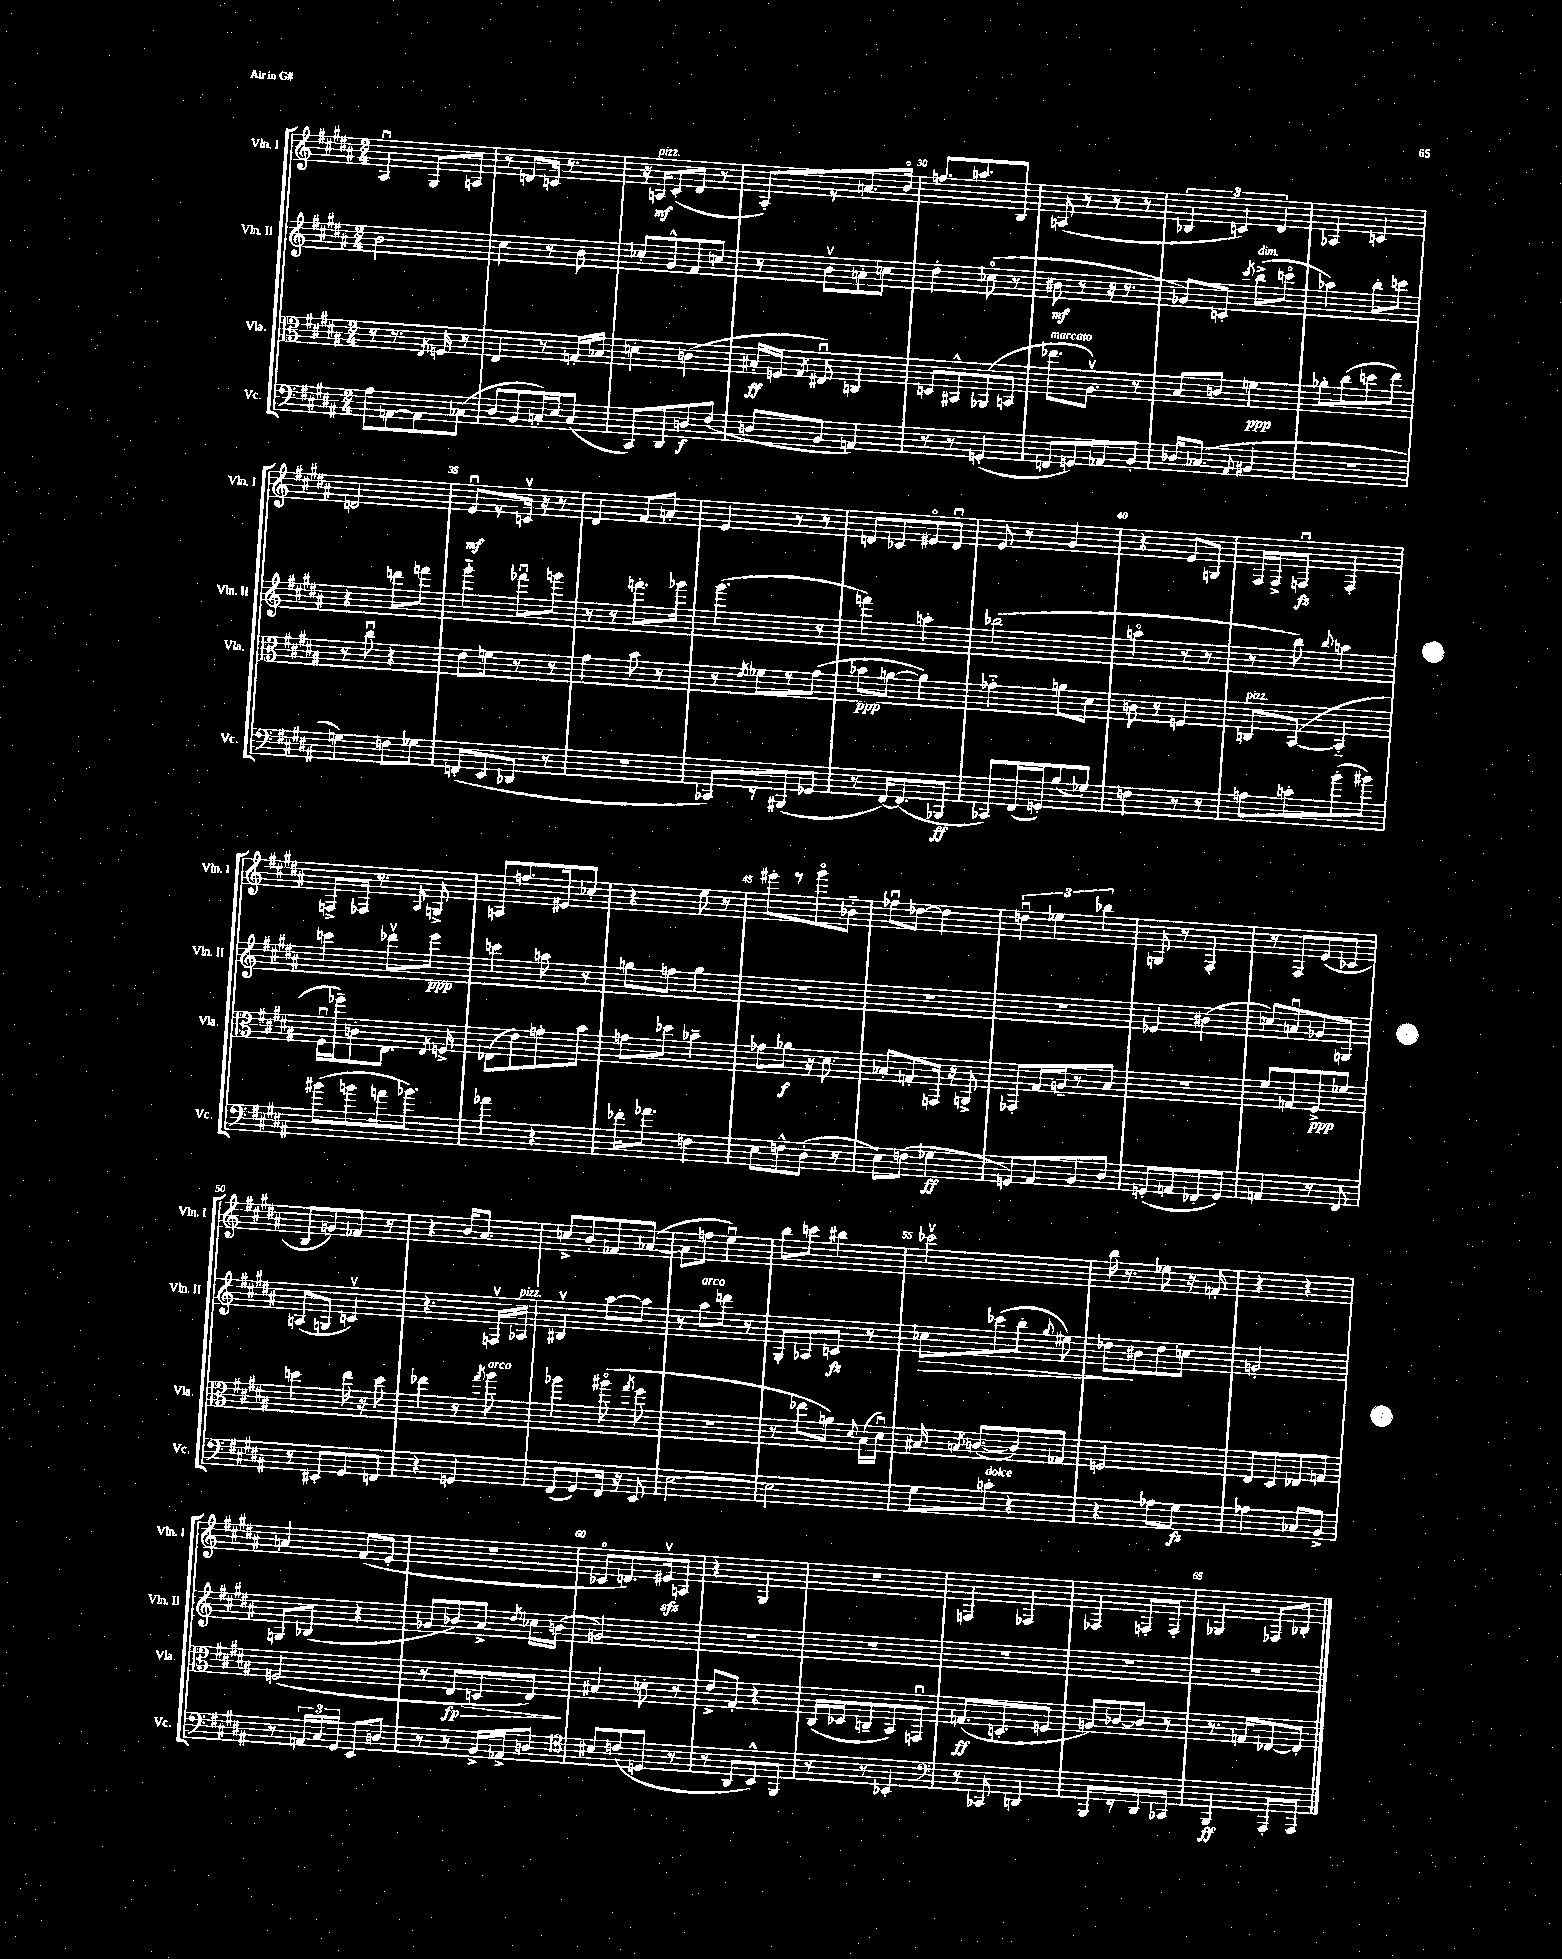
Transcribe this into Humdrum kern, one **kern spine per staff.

**kern	**kern	**kern	**kern
*staff4	*staff3	*staff2	*staff1
*clefF4	*clefC3	*clefG2	*clefG2
*k[f#c#g#d#a#]	*k[f#c#g#d#a#]	*k[f#c#g#d#a#]	*k[f#c#g#d#a#]
*M2/4	*M2/4	*M2/4	*M2/4
8A#\L	8r	2b\	4A#u/
[8AA\	8.r	.	.
8AA\]	.	.	8G#/L
.	8qE/	.	.
.	16F/	.	.
(8C-\J	8r	.	8A/J
=	=	=	=
8D#/L	4E/	4cc#\	8r
8BB/	.	.	8d/L
16C'/L)	8r	8r	16c/Jk
16E/J	.	.	8.r
(8C/J	16G'/LL	8b\	.
.	16B-/JJ	.	.
=	=	=	=
8CC#/L)	4d'\	8cc-'/L	16r
.	.	.	16A/LK
8DD#/	.	8g#^^/	(8c#'/
8D/	(4c\	8f#/	8d#/J
(8F#/J	.	8cc/J	8r
=	=	=	=
8D/L	16B#'/LL	8r	8A#'/L)
.	16F/JJ	.	.
.	8qG#/	.	.
8BB/J	8E#u/)	8bv\L	8r
4AA/)	4C/	8a'\	8.a/
.	.	8cc\J	.
.	.	.	16bo/Jk
=	=	=	=
8r	8D/L	4dd#'\	8.ff/L
8r	8BB#^^/	.	.
.	.	.	8.aa/
(4GG'/	(8AA-/	(8cc-o\	.
.	8BB/J	8r	8B/J
=	=	=	=
8FF/L	8.ee-\L	8b#\	(8A/
8GG/)	.	8r	8r
.	8.A#v\J)	.	.
8AA-/	.	16r	8r
.	.	8.r	.
8BB'/J	8r	.	8r
=	=	=	=
16D-/LK	8B/L	8g-/L)	6B-/
(8.C-/J	.	.	.
.	8c/J	8c'/J	.
.	.	.	6c/)
8qqAA#/	.	8qccc#/	.
4BB#/	4f\	(8bb^\L	.
.	.	.	6d#/
.	.	8ccco\J	.
=	=	=	=
2r	8a-'\L	4aa-\)	4A-/
.	(8cc#\	.	.
.	8dd\	8bb'\L	4c/
.	8ee\J)	8ccc\J	.
=	=	=	=
4G\)	8r	4r	2d/
.	8cc#u\	.	.
8F\L	4r	8ddd\L	.
8G-\J	.	8fff\J	.
=	=	=	=
(8FF'/L	8e\L	4ggg#'~\	8eu/L
8EE/	8f\J	.	8r
8DD-/J	8r	8fff-u\L	16cv/Jk
.	.	.	16r
8r	8r	8ggg\J	8r
=	=	=	=
2r	4g#\	8r	4d#/
.	.	8r	.
.	8b\	8.fff'\L	8f#/L
.	8r	.	8a'/J
.	.	16ggg-\Jk	.
=	=	=	=
8CC-/L)	8r	(4.ggg#\	4e/
.	8qe/	.	.
8r	8f-\L	.	.
(8BBB#/	8r	.	8r
8GG-/J	(8g#\J	8r	8r
=	=	=	=
8r	8b-\L	4fff\)	8d/L
[16FF#/LK)	[8a\J	.	8c-/
(8.FF#/]	.	.	.
.	4a\])	4aa'\	8e#o/
8BBB-/J	.	.	8du/J
=	=	=	=
8CC-/L)	4g-'~\	(2bb-\	8e/
(16FF#/L	.	.	8r
16GG'/J)	.	.	.
(8B/	8a\L	.	4g#/
8G-/J)	8d#\J	.	.
=	=	=	=
4F\	8c\	4aao\	4r
.	8r	.	.
8r	4F/	8r	8e/L
8r	.	8r	8G/J
=	=	=	=
8A\L	8C/L	8r	16F#/LL
.	.	.	16F#^/J
8c'\	([8BB/J	8bb\)	8Fu/J
.	.	8qqbb/	.
(8b'\	4BB'~/]	4aa\	4F'/
8b#\J)	.	.	.
=	=	=	=
(8b#\L	16F#u\LL	4ccc\	8F^/L
.	16ff-~\J)	.	.
8b\	8c'\	.	16F-/Jk
.	.	.	8.r
16a\k	8.E\J	8ddd-v\L	.
8.b-\J)	.	.	.
.	.	.	16qqA#/
.	.	8eee\J	8G^/
.	8qE/	.	.
.	16F^/	.	.
=	=	=	=
4a-\	(8E-\L	4ccc\	8A/L
.	8e\)	.	8.ff/
4r	8g'\	8aa\	.
.	.	.	16e#/k
.	8b\J	8r	8cc-'/J
=	=	=	=
16f-'\LK	8g\L	8gg\L	4r
8.a-\J	.	.	.
.	8dd-\J	8ff\J	.
4F\	4b-~\	4gg\	8ee\
.	.	.	8r
=	=	=	=
8E\L	8g-\L	2r	8eee#'\L
8F^^\	8a-\J	.	8r
(8D#'\J	16r	.	8ggg#o\
.	8.d#\	.	.
8r	.	.	8b-'~\J
=	=	=	=
8E\L)	8B-'/L	2r	8ff-u\L
(8F\J	8G'/	.	[8dd-\J
4G-\	16GG/Jk	.	4dd-\]
.	16r	.	.
.	8AA^/	.	.
=	=	=	=
8GG/L)	8GG-'/L	2r	6ddu\
8AA#/	16G#/L	.	.
.	.	.	6ee-\
.	16A~/J	.	.
8BB/	8r	.	.
.	.	.	6bb-\
8D#/J	8B/J	.	.
=	=	=	=
(8GG'/L	2r	4e-/	8G/
8AA/	.	.	8r
8FF-'/	.	(4b#\	4F#'/
8GG/J)	.	.	.
=	=	=	=
4AA/	8f#/L	8cc/L)	8r
.	8G/	8au/	8F#/L
8r	8F#^/	8g-/	(8e/
8FF#/	8f-/J	8G/J	8c-/J
=	=	=	=
8r	4dd\	(8A/L	8B/L
8EE#'/L	.	8G/J	8g/)
8GG#/	16ee\	4cv/)	8f-/J
.	16r	.	.
8FF/J	8dd\	.	8r
=	=	=	=
4r	4ee-\	4.r	4r
4GG/	8r	.	16b/LK
.	.	.	8.a#/J
.	8qgg#/	.	.
.	8aa#\	16Fv/LL	.
.	.	16A-/JJ	.
=	=	=	=
(8FF#/L	4aa-\	4B#v/	8cc^/L
8GG#/)	.	.	8b'/
16FF#/Jk	(8aa#o\	[8aa#\L	8f-/
16r	.	.	.
.	8qgg#/	.	.
8EE/	8ff#\	8aa#\]J	([8a-/J
=	=	=	=
[2E\	2r	8r	8a-\]L
.	.	8aa#\L	8ff\J
.	.	8ddd\J	4eeu\)
.	.	8r	.
=	=	=	=
2E\]	8r	8G#'/L	8bb\L
.	8ee-\L	8A-/	8ccc\J
.	8a\J)	8c/J	4bb#\
.	8qqd#/	.	.
.	(16B\LL	8r	.
.	16d#u\JJ)	.	.
=	=	=	=
8G#\L	16B#/	8cc-\L	2ccc-v\
.	8qB/	.	.
.	([8.c/L	.	.
8c'\J	.	(8ccc-\	.
4r	8c/])	8bb'\J	.
.	.	8qqgg#/	.
.	8G-/J	8ee#\)	.
=	=	=	=
4r	2F/	8dd-\L	16bb\
.	.	.	8.r
.	.	8b#\	.
8A-\L	.	8dd-\	8ee-\
8G#\J	.	8cc\J	16r
.	.	.	16f'/
=	=	=	=
4A-\	8E/L	2g'/	4r
.	8D#/	.	.
8C-/L	8E-/	.	4r
8BB^/J	8G/J	.	.
=	=	=	=
8r	(2F/	8G/L	4a/
24AA/LL	.	(8B-/J	.
24C#/	.	.	.
24GG#/JJ	.	.	.
8EE/L	.	4r	(8f#/L
8D/J	.	.	8e'/J
=	=	=	=
8r	8r	8g-/L	2r
8r	8E/L	8b-/)	.
16BB^/LL	8D/	8a#^/J	.
16AA-^/J	.	.	.
.	.	8qdd#/	.
8D/J	8E/J)	16cc-\LL	.
.	.	(16b\JJ	.
=	=	=	=
*clefC4	*	*	*
8B#/L	4B#/	2g/)	8c-o/L
(8c/	.	.	8.d/)
8D/J	8d'\	.	.
.	.	.	16e#v/k
8r	8r	.	8A/J
=	=	=	=
8r	8e^/L	2r	4r
8AA#/L	8G#'/J	.	.
8BB^^/)	4r	.	4G#/
8FF#/J	.	.	.
=	=	=	=
8r	(16C#/LL	2r	2r
.	16D-/J	.	.
8r	8C~/	.	.
4BB-'/	8BB/)	.	.
.	8GGu/J	.	.
=	=	=	=
*clefF4	*	*	*
8r	(8.G/L	2r	4F/
8CC-/	.	.	.
.	8.D'/	.	.
4DD/	.	.	4F-/
.	8F/J	.	.
=	=	=	=
8BBB/L	8A/L)	2r	4F-/
8r	[8c-/	.	.
8DD#/	8c-/]J	.	8F'/L
8CC-/J	8r	.	8F'/J
=	=	=	=
4BBB/	8.r	2r	4G-/
.	16G/LK	.	.
8AAA#'/L	[8E-/	.	8F-/L
8AAA#/J	8E-'/]J	.	8B-'/J
==	==	==	==
*-	*-	*-	*-
